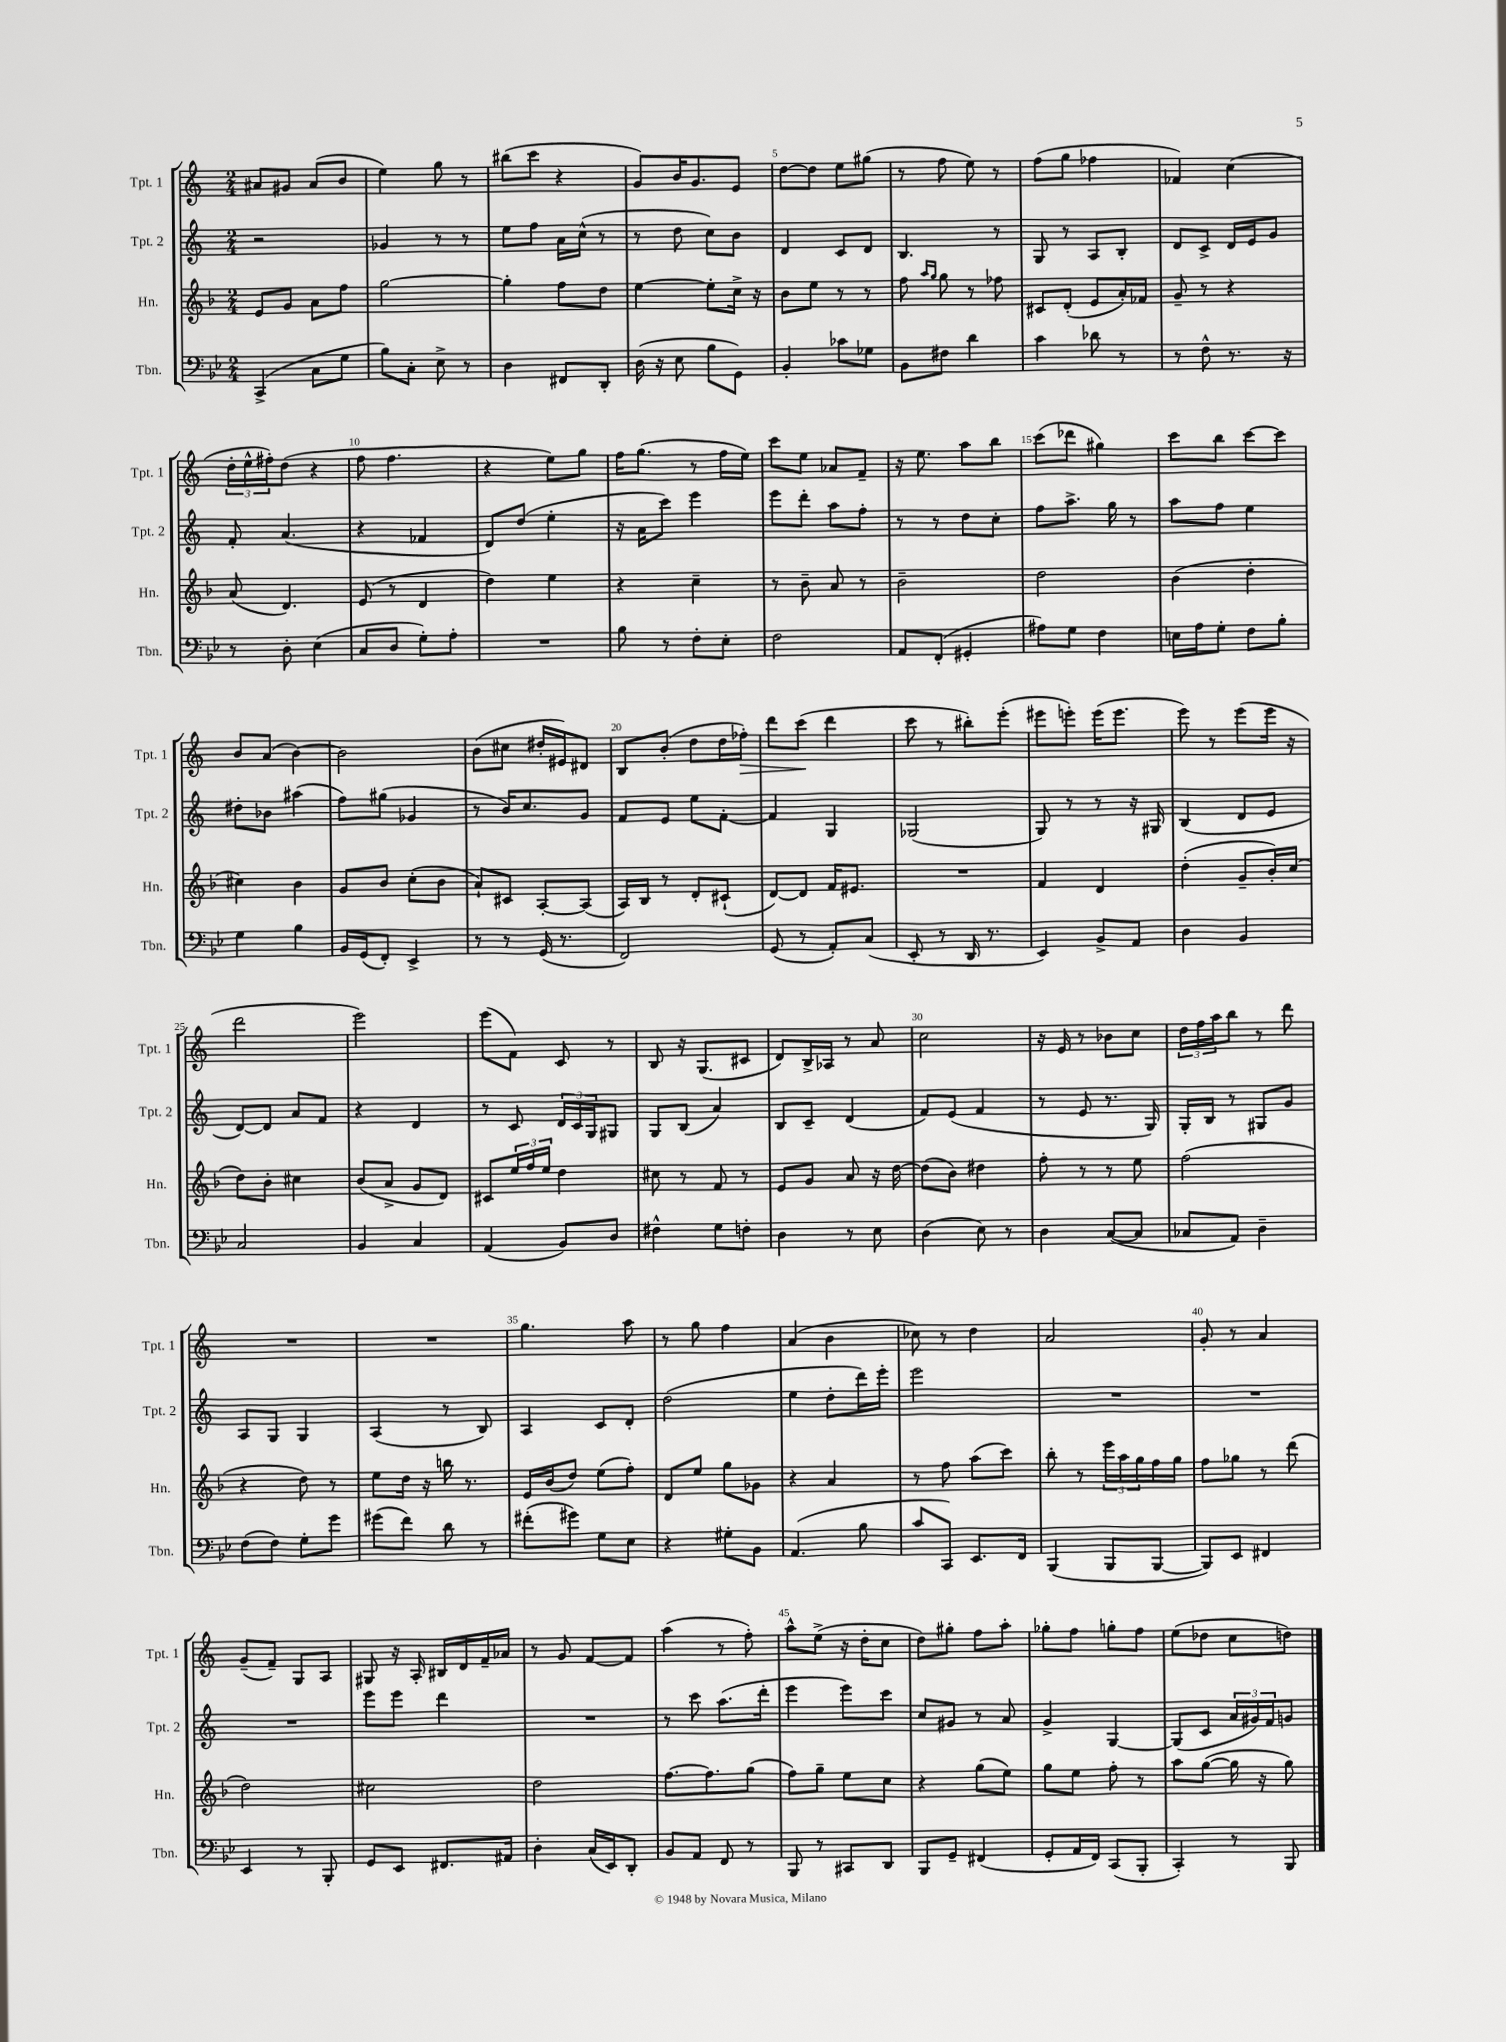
<<
\new StaffGroup <<
\new Staff = "s0" \with { instrumentName = "Tpt. 1" shortInstrumentName = "Tpt. 1" } {
    \clef treble \key c \major \numericTimeSignature \time 2/4
    ais'8 gis'8 ais'8( b'8 |
    e''4) g''8 r8 |
    bis''8( c'''8 r4 |
    g'8) b'16 g'8. e'8 |
    d''8~ d''8 e''8 gis''8( |
    r8 f''8 e''8) r8 |
    f''8( g''8 fes''4 |
    fes'4) c''4( |
    \tuplet 3/2 { d''16-. e''16-^ fis''16-.) } d''8( r4 |
    f''8 f''4. |
    r4 e''8) g''8 |
    f''16 g''8.( r8 f''16 e''16) |
    c'''8 e''8 aes'8 f'8-- |
    r16 e''8. a''8 b''8 |
    c'''8( des'''8 gis''4) |
    c'''8 b''8 c'''8~ c'''8 |
    b'8 a'8( b'4~) |
    b'2 |
    b'8( cis''8 dis''16-. eis'16) dis'8 |
    b8 b'8-.( d''8 d''16 fes''16-.\>) |
    d'''8 c'''8\!( d'''4 |
    c'''8 r8 bis''8-.) e'''8-.( |
    eis'''8 e'''8-.) e'''16( e'''8. |
    e'''8) r8 e'''8( e'''16 r16 |
    d'''2 |
    e'''2) |
    e'''8( f'8) c'8 r8 |
    b8 r16 g8.( cis'8 |
    d'8) b16-> aes16 r8 a'8 |
    c''2 |
    r16 e'16 r8 bes'8 c''8 |
    \tuplet 3/2 { d''16 f''16 a''16 } b''8 r8 d'''8 |
    R2 |
    R2 |
    g''4. a''8 |
    r8 g''8 f''4 |
    a'4( b'4 |
    ces''8) r8 d''4 |
    a'2 |
    g'8-. r8 a'4 |
    g'8--( f'8--) g8 a8 |
    gis8 r16 a16-. bis16 d'16 f'16-- aes'16 |
    r8 g'8 f'8~ f'8 |
    a''4( r8 f''8-.) |
    a''8-^ e''8->( r16 d''16-. c''8 |
    d''8) gis''8-. f''8 a''8-. |
    ges''8-. f''8 g''8-. f''8 |
    e''8( des''8 c''8 d''8) \bar "|." |
}
\new Staff = "s1" \with { instrumentName = "Tpt. 2" shortInstrumentName = "Tpt. 2" } {
    \clef treble \key c \major \numericTimeSignature \time 2/4
    r2 |
    ges'4 r8 r8 |
    e''8 f''8 a'16 c''16-^( r8 |
    r8 d''8 c''8) b'8 |
    d'4 c'8 d'8 |
    b4. r8 |
    g8 r8 a8 b8-. |
    d'8 c'8-> d'16 e'16 g'8 |
    f'8-. a'4.( |
    r4 fes'4 |
    d'8) d''8( e''4-. |
    r16 a'16 c'''8) e'''4 |
    e'''8 d'''8-. a''8 f''8-. |
    r8 r8 d''8 c''8-. |
    f''8 a''8.-> g''16 r8 |
    a''8 f''8 e''4 |
    dis''8-. bes'8 ais''4( |
    f''8) gis''8( ges'4 |
    r8 b'16) c''8. g'8 |
    f'8 e'8 e''8 f'8~-. |
    f'4 g4 |
    ges2( |
    g8) r8 r8 r16 gis16 |
    b4( d'8 e'8 |
    d'8~) d'8 a'8 f'8 |
    r4 d'4 |
    r8 c'8 \tuplet 3/2 { d'16 c'16 g16 } gis8 |
    g8 b8( a'4) |
    b8 c'8-- d'4( |
    f'8) e'8( f'4 |
    r8 e'8 r8. g16) |
    g16-. b16 r8 gis8 g'8 |
    a8 g8 g4 |
    a4( r8 b8) |
    a4 c'8 d'8-. |
    d''2( |
    e''4 d''8-. d'''16) e'''16-. |
    e'''2 |
    R2 |
    R2 |
    R2 |
    e'''8 e'''8 d'''4 |
    R2 |
    r8 c'''8 a''8.( d'''16-. |
    e'''4 e'''8) c'''8 |
    c''8 gis'8 r8 a'8 |
    g'4-> g4~ |
    g8( c'8 \tuplet 3/2 { a'16 gis'16) f'16 } g'8 \bar "|." |
}
\new Staff = "s2" \with { instrumentName = "Hn." shortInstrumentName = "Hn." } {
    \clef treble \key f \major \numericTimeSignature \time 2/4
    e'8 g'8 a'8 f''8 |
    g''2~ |
    g''4-. f''8 d''8 |
    e''4~ e''8-. c''16-> r16 |
    bes'8 e''8 r8 r8 |
    f''8 \grace { a''16 g''16 } g''8 r8 fes''8 |
    cis'8 d'8-.( e'8 a'16-.) fes'16 |
    g'8-- r8 r4 |
    a'8( d'4.) |
    e'8( r8 d'4 |
    d''4) e''4 |
    r4 c''4-- |
    r8 bes'8-- a'8 r8 |
    bes'2-- |
    d''2 |
    bes'4( d''4-. |
    cis''4) bes'4 |
    g'8 bes'8 c''8-.( bes'8 |
    a'8-!) cis'8 a8~-. a8( |
    a16) bes16 r8 d'8-. cis'8-!( |
    d'8~) d'8 f'16 eis'8. |
    R2 |
    f'4 d'4 |
    d''4-.( g'8-- bes'16-.) c''16( |
    d''8) bes'8-. cis''4 |
    bes'8( a'8-> g'8 d'8) |
    cis'8 \tuplet 3/2 { e''16 f''16 e''16 } d''4 |
    cis''8 r8 f'8 r8 |
    e'8 g'8 a'8 r16 d''16~ |
    d''8( bes'8) dis''4 |
    f''8-. r8 r8 e''8 |
    f''2( |
    r4 d''8) r8 |
    e''8 d''16 r16 b''16 r8. |
    e'16 bes'16( d''8) e''8( f''8-.) |
    d'8 e''8 g''8 ges'8 |
    r4 a'4 |
    r8 f''8 a''8( c'''8) |
    bes''8-. r8 \tuplet 3/2 { e'''16 a''16 g''16 } f''16 g''16 |
    f''8 ges''8 r8 d'''8( |
    d''2) |
    cis''2 |
    d''2 |
    f''8.~ f''8. g''8( |
    f''8) g''8-- e''8 c''8 |
    r4 g''8( e''8) |
    g''8 e''8 f''8-. r8 |
    a''8 g''8~( g''16 r16 g''8) \bar "|." |
}
\new Staff = "s3" \with { instrumentName = "Tbn." shortInstrumentName = "Tbn." } {
    \clef bass \key bes \major \numericTimeSignature \time 2/4
    c,4->( c8 g8 |
    bes8) c8-. ees8-> r8 |
    d4 fis,8 d,8-. |
    d16( r16 ees8 bes8 g,8) |
    bes,4-. ces'8 ges8 |
    bes,8 fis8 d'4 |
    c'4 des'8 r8 |
    r8 f8-^ r8. r16 |
    r8 d8-. ees4( |
    c8 d8 g8-.) a8-. |
    R2 |
    bes8 r8 f8-. ees8-. |
    f2 |
    a,8 f,8-.( gis,4-. |
    ais8) g8 f4 |
    e16 a16 g8-. f8 bes8-. |
    g4 bes4 |
    bes,16 g,16( f,8-.) ees,4-> |
    r8 r8 g,16( r8. |
    f,2) |
    g,8( r8 a,8-.) c8( |
    ees,8-. r8 d,16 r8. |
    ees,4) bes,8-> a,8 |
    d4 bes,4 |
    c2 |
    bes,4 c4 |
    a,4( bes,8) d8 |
    fis4-^ g8 f8-. |
    d4 r8 ees8 |
    d4( ees8) r8 |
    d4 c8~( c8 |
    ces8 a,8) d4-- |
    f8( f8) g8-. g'8 |
    gis'8( f'8) d'8 r8 |
    fis'8-.( gis'8) g8 ees8 |
    r4 gis8-. bes,8 |
    a,4.( bes8 |
    c'8 c,8) ees,8. f,16 |
    bes,,4( bes,,8 bes,,8~ |
    bes,,8) ees,8 fis,4 |
    ees,4 r8 bes,,8-. |
    g,8 ees,8 fis,8. ais,16 |
    d4-. c16( ees,16) d,8-. |
    bes,8 a,8 f,8 r8 |
    bes,,8 r8 cis,8 d,8 |
    bes,,8 g,8-- fis,4( |
    g,8-. a,16 f,16) c,8( bes,,8-. |
    c,4-.) r8 bes,,8 \bar "|." |
}
>>
>>
\layout { \context { \Score \override BarNumber.break-visibility = ##(#f #t #t) barNumberVisibility = #(every-nth-bar-number-visible 5) } }
